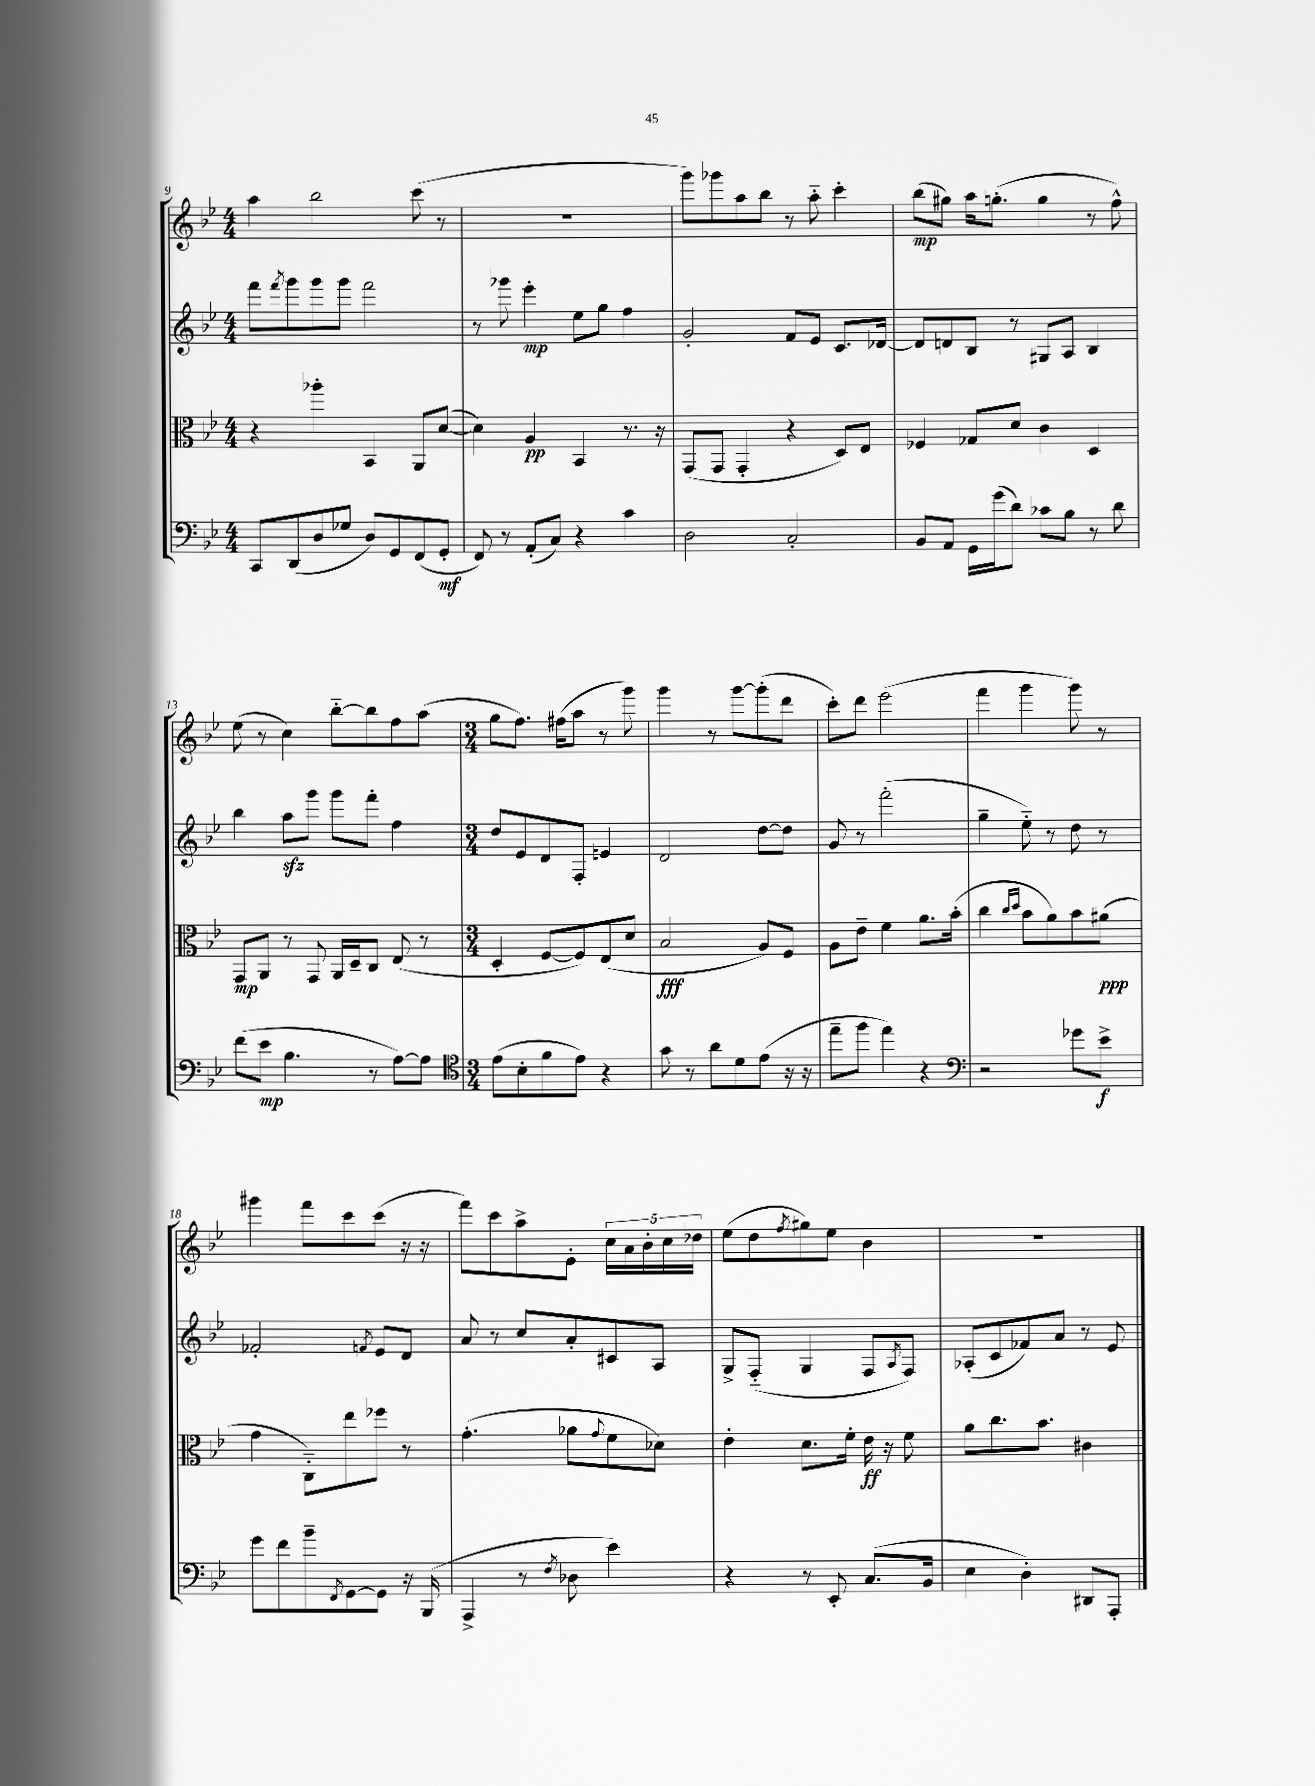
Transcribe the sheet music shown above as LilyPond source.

<<
\new StaffGroup <<
\new Staff = "s0" {
    \clef treble \key bes \major \numericTimeSignature \time 4/4
    a''4 bes''2 c'''8( r8 |
    R1 |
    g'''8) ges'''8 a''8 bes''8 r8 a''8-_ c'''4-. |
    bes''8\mp( gis''8) a''16 g''8.-.( g''4 r8 f''8-^) |
    ees''8( r8 c''4) bes''8~-_ bes''8 f''8 a''8( |
    \numericTimeSignature \time 3/4 g''8 f''8.) fis''16( a''8 r8 g'''8) |
    g'''4 r8 g'''8~ g'''8-.( d'''8 |
    c'''8-.) d'''8 ees'''2( |
    f'''4 g'''4 g'''8) r8 |
    gis'''4 f'''8 c'''8 c'''8( r16 r16 |
    f'''8) c'''8 a''8-> ees'8-. \tuplet 5/4 { c''16 a'16 bes'16-. c''16 des''16 } |
    ees''8( d''8 \acciaccatura { f''8 } gis''8) ees''8 bes'4 |
    R2. \bar "|." |
}
\new Staff = "s1" {
    \clef treble \key bes \major \numericTimeSignature \time 4/4
    f'''8 \acciaccatura { f'''8 } g'''8 g'''8 g'''8 f'''2 |
    r8 ges'''8 ees'''4-.\mp ees''8 g''8 f''4 |
    g'2-. f'8 ees'8 c'8. des'16~ |
    des'8 d'8 bes8 r8 gis8 a8 bes4 |
    bes''4 a''8\sfz g'''8 g'''8 f'''8-. f''4 |
    \numericTimeSignature \time 3/4 d''8 ees'8 d'8 f8-. e'4 |
    d'2 d''8~ d''8 |
    g'8 r8 f'''2-.( |
    g''4-- ees''8-_) r8 d''8 r8 |
    fes'2-. \acciaccatura { f'8 } ees'8 d'8 |
    a'8 r8 c''8 a'8-. cis'8 a8 |
    g8-> f8-_( g4 f8 \acciaccatura { a8 } f8) |
    aes8-.( c'8 fes'8) a'8 r8 ees'8 \bar "|." |
}
\new Staff = "s2" {
    \clef alto \key bes \major \numericTimeSignature \time 4/4
    r4 aes''4-. bes,4 a,8 d'8~( |
    d'4) a4\pp bes,4 r8. r16 |
    g,8( g,8 g,4-. r4 d8) ees8 |
    fes4 ges8 d'8 c'4 d4 |
    g,8\mp a,8 r8 g,8 a,16 d16-- c8 ees8( r8 |
    \numericTimeSignature \time 3/4 d4-. f8~ f8) ees8( d'8 |
    bes2\fff a8) f8 |
    a8 ees'8-- f'4 a'8. bes'16-.( |
    c''4 \grace { c''16 d''16 } bes'8 a'8) bes'8 ais'8\ppp( |
    g'4 c8-_) ees''8 fes''8 r8 |
    g'4.-.( aes'8 \appoggiatura { g'8 } f'8 des'8) |
    ees'4-. d'8. f'16-. ees'16\ff r16 f'8 |
    a'8 c''8. bes'8. cis'4 \bar "|." |
}
\new Staff = "s3" {
    \clef bass \key bes \major \numericTimeSignature \time 4/4
    c,8 d,8( d8 ges8 d8) g,8 f,8( g,8-.\mf |
    f,8) r8 a,8-.( c8) r4 c'4 |
    d2 c2-. |
    bes,8 a,8 g,16 g'16( d'8) ces'8 bes8 r8 d'8 |
    f'8( ees'8\mp bes4. r8 a8~) a8 |
    \numericTimeSignature \time 3/4 \clef tenor ees'8( bes8-. f'8 ees'8) r4 |
    g'8 r8 a'8 d'8 ees'8( r16 r16 |
    ees''8-- f''8 ees''4) r4 |
    \clef bass r2 ges'8 ees'8->\f |
    g'8 f'8 bes'8-- \acciaccatura { f,8 } g,8~ g,8 r16 bes,,16( |
    a,,4-> r8 \acciaccatura { f8 } des8 ees'4) |
    r4 r8 ees,8-. c8.( bes,16 |
    ees4 d4-.) dis,8 a,,8-. \bar "|." |
}
>>
>>
\layout { \context { \Score currentBarNumber = #9 } }
